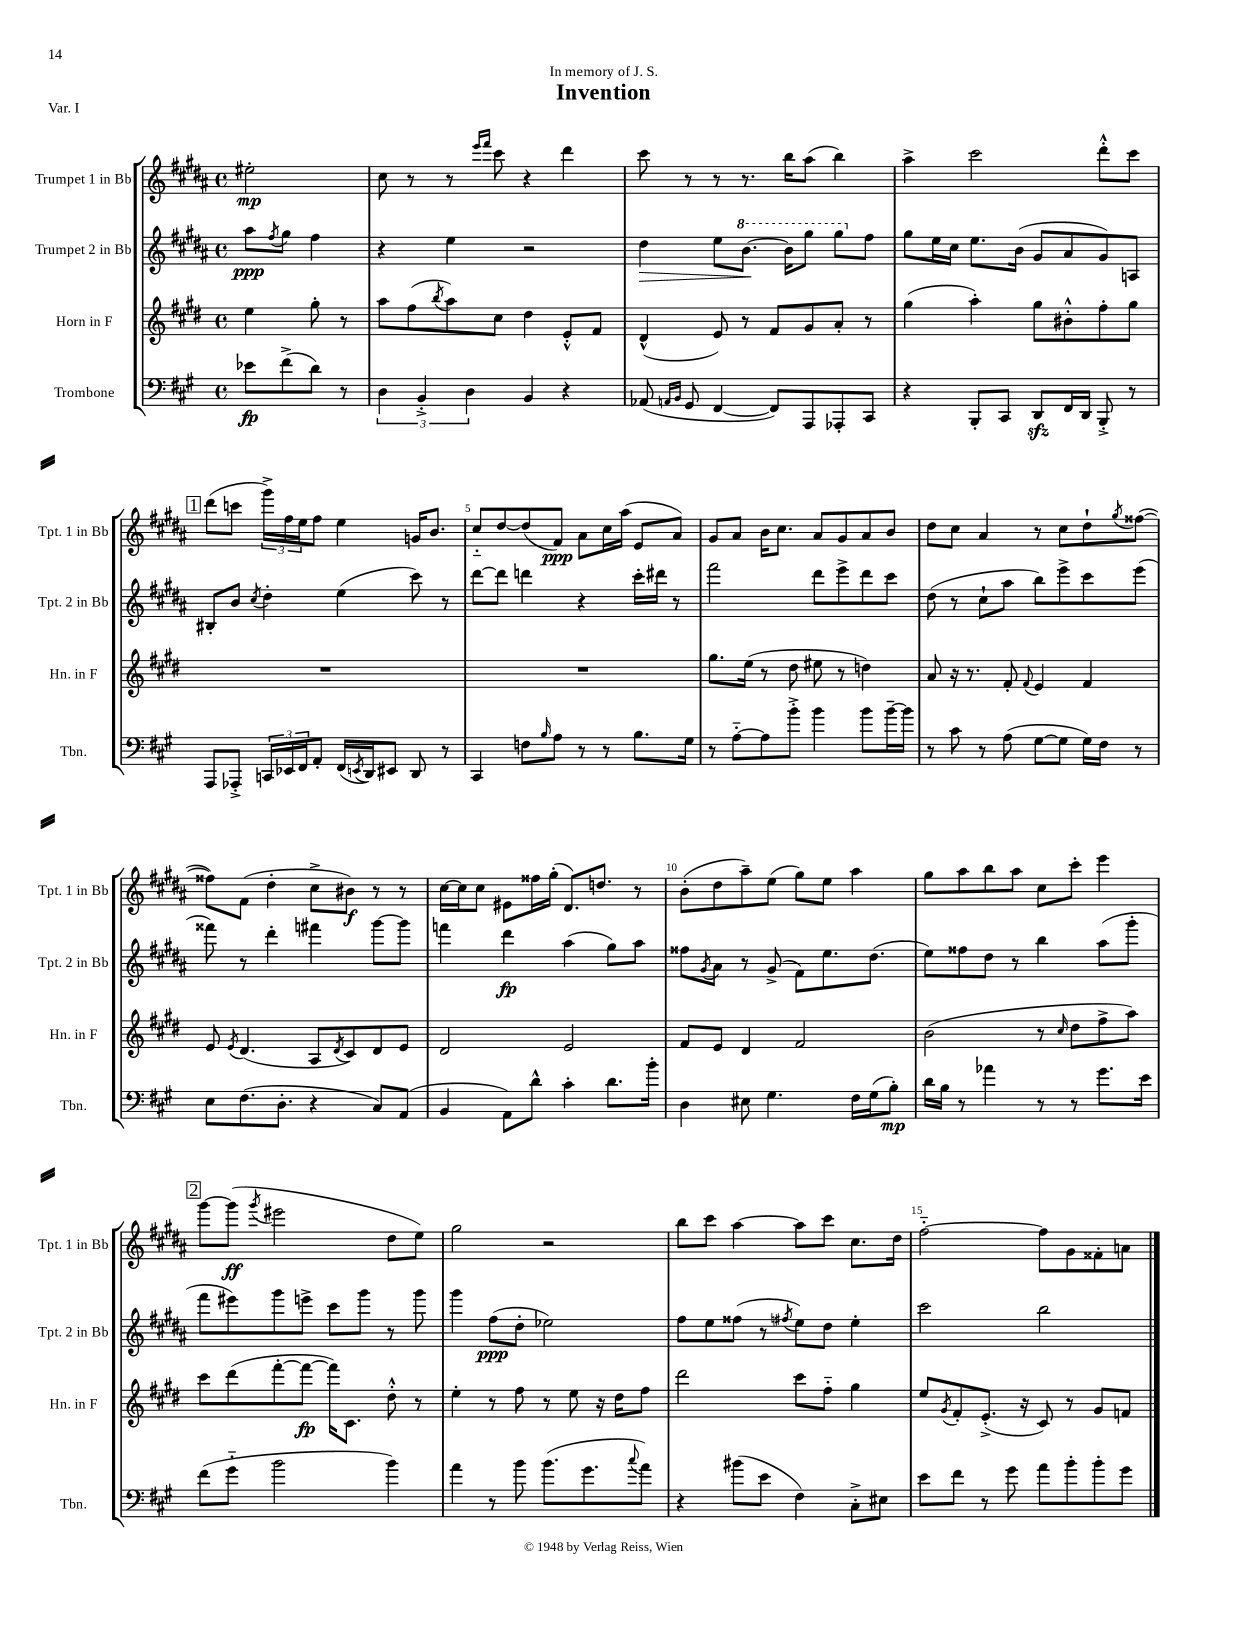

**kern	**dynam	**kern	**dynam	**kern	**dynam	**kern	**dynam
*part4	*part4	*part3	*part3	*part2	*part2	*part1	*part1
*staff4	*staff4	*staff3	*staff3	*staff2	*staff2	*staff1	*staff1
*I"Trombone	*	*I"Horn in F	*	*I"Trumpet 2 in Bb	*	*I"Trumpet 1 in Bb	*
*I'Tbn.	*	*I'Hn. in F	*	*I'Tpt. 2 in Bb	*	*I'Tpt. 1 in Bb	*
*clefF4	*	*clefG2	*	*clefG2	*	*clefG2	*
*k[f#c#g#]	*	*k[f#c#g#d#]	*	*k[f#c#g#d#a#]	*	*k[f#c#g#d#a#]	*
*M4/4	*	*M4/4	*	*M4/4	*	*M4/4	*
*met(c)	*	*met(c)	*	*met(c)	*	*met(c)	*
=	=	=	=	=	=	=	=
8e-X\L	fp	4ee\	.	8aa#\L	ppp	2ee#X'\	mp
.	.	.	.	8qff#/	.	.	.
(8f#^\	.	.	.	8gg#\J	.	.	.
8d\J)	.	8gg#'\	.	4ff#\	.	.	.
8r	.	8r	.	.	.	.	.
=1	=1	=1	=1	=1	=1	=1	=1
6D\	.	8aa\L	.	4r	.	8cc#\	.
.	.	(8ff#\	.	.	.	8r	.
6BB'^/	.	.	.	.	.	.	.
.	.	8qbb/	.	.	.	.	.
.	.	8aa\)	.	4ee\	.	8r	.
6D\	.	.	.	.	.	.	.
.	.	.	.	.	.	16qqeee/LL	.
.	.	.	.	.	.	16qqfff#/JJ	.
.	.	8cc#\J	.	.	.	8ccc#\	.
4BB/	.	4dd#\	.	2r	.	4r	.
4r	.	8e'^^/L	.	.	.	4ddd#\	.
.	.	8f#/J	.	.	.	.	.
=2	=2	=2	=2	=2	=2	=2	=2
!	!	!	!	!	!LO:HP:b	!	!
(8AA-X/	.	(4d#^^/	.	4dd#\	>	8ccc#\	.
16qqAAn/LL	.	.	.	.	.	.	.
16qqBB/JJ	.	.	.	.	.	.	.
8GG#/	.	.	.	.	.	8r	.
[4FF#/	.	8e/)	.	8ee\L	.	8r	.
*	*	*	*	*8va	*	*	*
.	.	8r	.	[8.bb\J	.	8.r	.
8FF#/L])	.	8f#/L	.	.	.	.	.
.	.	.	.	16bb\KL]	]	16bb\KL	.
8AAA/	.	8g#/	.	8ggg#\J	.	(8aa#\J	.
8AAA-X'/	.	8a'/J	.	8ggg#\L	.	4bb\)	.
*	*	*	*	*X8va	*	*	*
8CC#/J	.	8r	.	8ff#\J	.	.	.
=3	=3	=3	=3	=3	=3	=3	=3
4r	.	(4gg#\	.	8gg#\L	.	4aa#^\	.
.	.	.	.	16ee\L	.	.	.
.	.	.	.	16cc#\JJ	.	.	.
8BBB'/L	.	4aa'\)	.	8.ee\L	.	2ccc#\	.
8CC#/J	.	.	.	.	.	.	.
.	.	.	.	(16b\Jk	.	.	.
8DDzz/L	.	8gg#\L	.	8g#/L	.	.	.
16FF#/L	.	8b#X'^^\	.	8a#/	.	.	.
16DD/JJ	.	.	.	.	.	.	.
8BBB'^/	.	8ff#'\	.	8g#/)	.	8ddd#'^^\L	.
8r	.	8gg#\J	.	8An/J	.	8ccc#\J	.
!!LO:LB:g=z
!!LO:REH:place=s1:t=1
=4	=4	=4	=4	=4	=4	=4	=4
8AAA/L	.	1r	.	8B#X'/L	.	(8ddd#\L	.
8AAA-X'^/J	.	.	.	8b/J	.	8cccn\J	.
.	.	.	.	8qcc#/	.	.	.
24CCn/LL	.	.	.	4dd#'\	.	24ggg#^\LL)	.
24EE-X/	.	.	.	.	.	24ff#\	.
24FF#/J	.	.	.	.	.	24ee\J	.
8AA'/J	.	.	.	.	.	8ff#\J	.
(16FF#/LL	.	.	.	(4ee\	.	4ee\	.
8qEEn/	.	.	.	.	.	.	.
16DD/J)	.	.	.	.	.	.	.
8EE#X/J	.	.	.	.	.	.	.
8DD/	.	.	.	8ccc#\)	.	16gn/KL	.
.	.	.	.	.	.	8.b/J	.
8r	.	.	.	8r	.	.	.
=5	=5	=5	=5	=5	=5	=5	=5
4CC#/	.	1r	.	[8ddd#\L	.	8cc#/L	.
.	.	.	.	8ddd#\J]	.	[8dd#/	.
8Fn\L	.	.	.	4dddn\	.	(8dd#/]	.
16qqB/	.	.	.	.	.	.	.
8A\J	.	.	.	.	.	8f#/J)	ppp
8r	.	.	.	4r	.	8a#\L	.
8r	.	.	.	.	.	16cc#\L	.
.	.	.	.	.	.	(16aa#\JJ	.
8.B\L	.	.	.	16ccc#'\LL	.	8e/L	.
.	.	.	.	16ddd#X\JJ	.	.	.
.	.	.	.	8r	.	8a#/J)	.
16G#\Jk	.	.	.	.	.	.	.
=6	=6	=6	=6	=6	=6	=6	=6
8r	.	8.gg#\L	.	2fff#\	.	8g#/L	.
[8A\L	.	.	.	.	.	8a#/J	.
.	.	(16ee\Jk	.	.	.	.	.
8A\]	.	8r	.	.	.	16b\KL	.
.	.	.	.	.	.	8.cc#\J	.
8b'^\J	.	8dd#\	.	.	.	.	.
4b\	.	8ee#X\	.	8ddd#\L	.	8a#/L	.
.	.	8r	.	8eee^\	.	8g#/	.
8b\L	.	4ddn\)	.	8ddd#\	.	8a#/	.
[16b~\L	.	.	.	8ccc#\J	.	8b/J	.
16b\JJ]	.	.	.	.	.	.	.
=7	=7	=7	=7	=7	=7	=7	=7
8r	.	8a/	.	(8dd#\	.	8dd#\L	.
8c#\	.	16r	.	8r	.	8cc#\J	.
.	.	8.r	.	.	.	.	.
8r	.	.	.	8cc#`\L	.	4a#/	.
(8A\	.	8f#'/	.	8aa#\J	.	.	.
.	.	8qqf#/	.	.	.	.	.
[8G#\L	.	4e/	.	8bb\L)	.	8r	.
8G#\J]	.	.	.	8eee^\	.	8cc#\L	.
16G#\LL)	.	4f#/	.	8ccc#\	.	8dd#`\	.
16F#\JJ	.	.	.	.	.	.	.
.	.	.	.	.	.	8qgg#/	.
8r	.	.	.	(8eee\J	.	([8ff##X\J	.
!!LO:LB:g=z
=8	=8	=8	=8	=8	=8	=8	=8
8E\L	.	8e/	.	8fff##X\)	.	8ff##X\L])	.
.	.	8qe/	.	.	.	.	.
(8.F#\	.	(4.d#/	.	8r	.	(8f#\J	.
.	.	.	.	4ddd#'\	.	4dd#'\	.
8.D'\J	.	.	.	.	.	.	.
4r	.	8A/L	.	4fff#X\	.	8cc#^\L	.
.	.	8qd#/	.	.	.	.	.
.	.	8c#/)	.	.	.	8b#X\J)	f
8C#/L)	.	8d#/	.	[8ggg#\L	.	8r	.
(8AA/J	.	8e/J	.	8ggg#\J]	.	8r	.
=9	=9	=9	=9	=9	=9	=9	=9
4BB/	.	2d#/	.	4fffn\	.	[16cc#\LL	.
.	.	.	.	.	.	16cc#\J]	.
.	.	.	.	.	.	8cc#\J	.
8AA\L)	.	.	.	4ddd#\	fp	8e#X\L	.
8d^^\J	.	.	.	.	.	16ff##X\L	.
.	.	.	.	.	.	(16gg#'\JJ	.
4c#'\	.	2e/	.	(4aa#\	.	8.d#/L)	.
.	.	.	.	.	.	8.ddn/J	.
8.d\L	.	.	.	8gg#\L)	.	.	.
.	.	.	.	8aa#\J	.	8r	.
16b'\Jk	.	.	.	.	.	.	.
=10	=10	=10	=10	=10	=10	=10	=10
4D\	.	8f#/L	.	8ff##X\L	.	(8b'\L	.
.	.	.	.	8qg#/	.	.	.
.	.	8e/J	.	8a#\J	.	8dd#\	.
8E#X\	.	4d#/	.	8r	.	8aa#~\)	.
4.G#\	.	.	.	(8g#^/	.	(8ee\J	.
.	.	2f#/	.	8f#\L)	.	8gg#\L)	.
.	.	.	.	8.ee\	.	8ee\J	.
16F#\LL	.	.	.	.	.	4aa#\	.
(16G#\J	.	.	.	(8.dd#\J	.	.	.
8B'\J)	mp	.	.	.	.	.	.
=11	=11	=11	=11	=11	=11	=11	=11
16d\LL	.	(2b\	.	8ee\L)	.	8gg#\L	.
16B\JJ	.	.	.	.	.	.	.
8r	.	.	.	8ff##X\	.	8aa#\	.
4a-X\	.	.	.	8dd#\J	.	8bb\	.
.	.	.	.	8r	.	8aa#\J	.
8r	.	8r	.	4bb\	.	8cc#\L	.
.	.	16qqcc#/	.	.	.	.	.
8r	.	8dd#\L	.	.	.	8ccc#'\J	.
8.g#\L	.	8ff#^\	.	(8aa#\L	.	4eee\	.
.	.	8aa\J)	.	8ggg#'\J	.	.	.
16e\Jk	.	.	.	.	.	.	.
!!LO:LB:g=z
!!LO:REH:place=s1:t=2
=12	=12	=12	=12	=12	=12	=12	=12
(8f#\L	.	8ccc#\L	.	8fff#\L	.	[8ggg#\L	.
8g#\J	.	(8ddd#\	.	8eee#X\)	.	(8ggg#\J]	ff
.	.	.	.	.	.	8qggg#/	.
2b\	.	[8fff#'\	.	8ggg#\	.	2eee#X\	.
.	.	8fff#\J_	fp	8eeen^\J	.	.	.
.	.	16fff#\KL])	.	8ccc#\L	.	.	.
.	.	8.c#\J	.	.	.	.	.
.	.	.	.	8ggg#\J	.	.	.
4b\)	.	8dd#'^^\	.	8r	.	8dd#\L	.
.	.	8r	.	8ggg#\	.	8ee\J)	.
=13	=13	=13	=13	=13	=13	=13	=13
4a\	.	4ee'\	.	4ggg#\	.	2gg#\	.
8r	.	8r	.	(8ff#\L	ppp	.	.
8b\	.	8ff#\	.	8dd#'\J	.	.	.
(8.b\L	.	8r	.	2ee-X\)	.	2r	.
.	.	8ee\	.	.	.	.	.
8.g#\	.	.	.	.	.	.	.
.	.	16r	.	.	.	.	.
.	.	16dd#\KL	.	.	.	.	.
8qqcc#/	.	.	.	.	.	.	.
8a\J)	.	8ff#\J	.	.	.	.	.
=14	=14	=14	=14	=14	=14	=14	=14
4r	.	2ddd#\	.	8ff#\L	.	8bb\L	.
.	.	.	.	8ee\	.	8ccc#\J	.
(8b#X\L	.	.	.	(8ff##X\J	.	[4aa#\	.
8e\J	.	.	.	8r	.	.	.
.	.	.	.	8qff#X/	.	.	.
4F#\)	.	8ccc#\L	.	8ee\L)	.	8aa#\L]	.
.	.	8ff#\J	.	8dd#\J	.	8ccc#\J	.
8C#'^\L	.	4gg#\	.	4ee'\	.	8.cc#\L	.
8E#X\J	.	.	.	.	.	.	.
.	.	.	.	.	.	16dd#\Jk	.
=15	=15	=15	=15	=15	=15	=15	=15
8e\L	.	8ee/L	.	2ccc#\	.	[2ff#\	.
.	.	8qg#/	.	.	.	.	.
8f#\J	.	8f#'/	.	.	.	.	.
8r	.	(8.e'^/J	.	.	.	.	.
8g#\	.	.	.	.	.	.	.
.	.	16r	.	.	.	.	.
8a\L	.	8c#/)	.	2bb\	.	8ff#\L]	.
8b'\	.	8r	.	.	.	8g#\	.
8b'\	.	8g#/L	.	.	.	8f##X'\	.
8g#\J	.	8fn/J	.	.	.	8an\J	.
==	==	==	==	==	==	==	==
*-	*-	*-	*-	*-	*-	*-	*-
